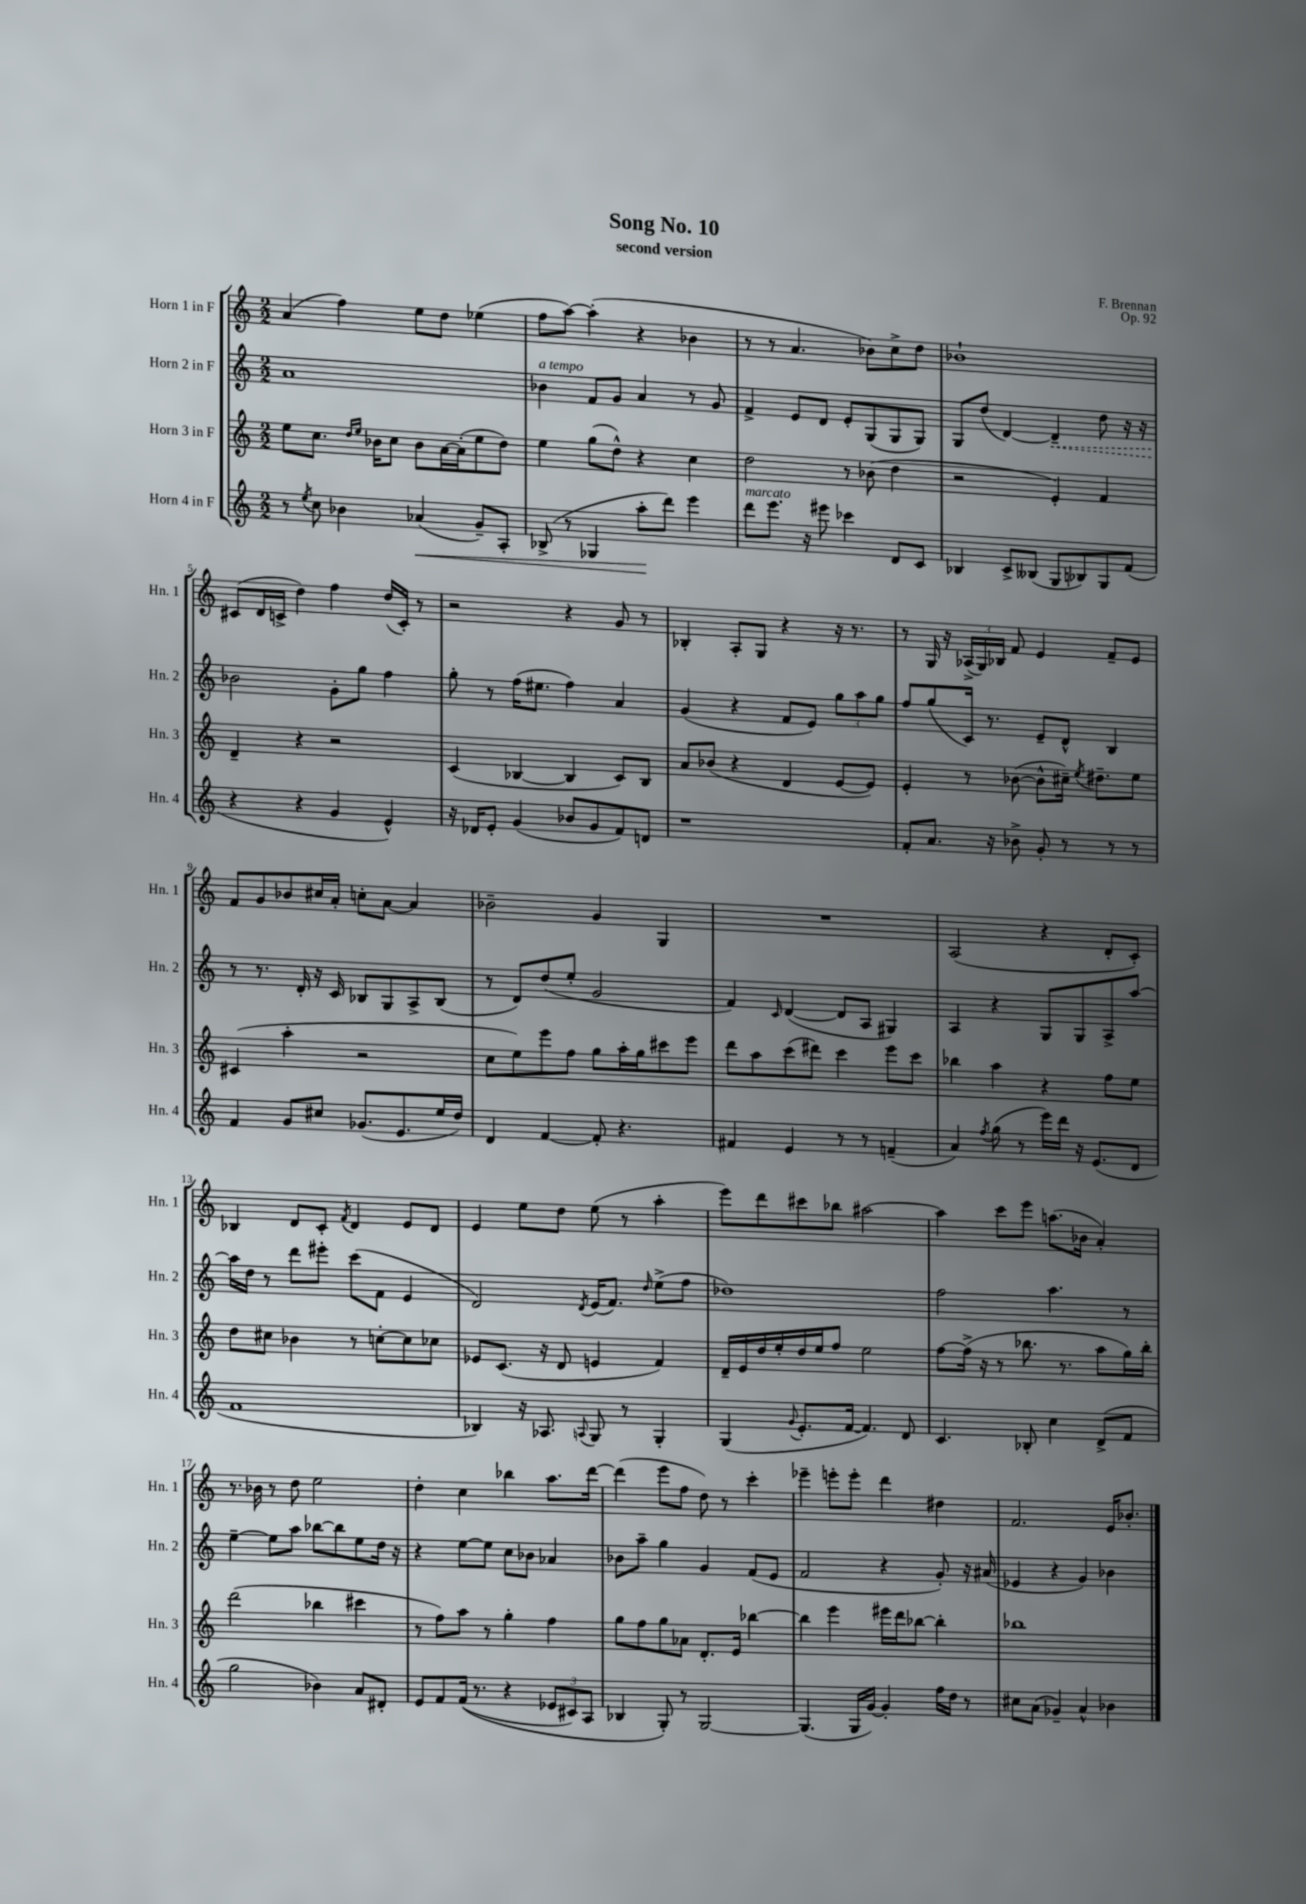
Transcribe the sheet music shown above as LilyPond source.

\header { title = "Song No. 10" composer = "F. Brennan" subtitle = "second version" opus = "Op. 92" }
<<
\new StaffGroup <<
\new Staff = "s0" \with { instrumentName = "Horn 1 in F" shortInstrumentName = "Hn. 1" } {
    \clef treble \key c \major \numericTimeSignature \time 2/2
    \autoBeamOff a'4( f''4) e''8[ d''8] ees''4( |
    f''8[ a''8]~) a''4-.( r4 bes'4 |
    r8 r8 a'4. bes'8[) c''8-> d''8] |
    bes'1-! |
    cis'8[( d'16 c'16]-> d''4) f''4 d''16[( c'16]-.) r8 |
    r2 r4 g'8 r8 |
    bes4-. a8[-. g8] r4 r16 r8. |
    r8 g16 r16 \tuplet 3/2 { aes16[->( g16) bes16] } f'8 e'4 f'8[-- e'8] |
    f'8[ g'8 bes'8 cis''16 a'16]-. c''8[-. a'8]~ a'4 |
    bes'2-- g'4 g4 |
    R1 |
    a2( r4 d'8[-. c'8]-.) |
    bes4 d'8[ c'8]-. \acciaccatura { f'8 } d'4 e'8[ d'8] |
    e'4 e''8[ d''8] e''8( r8 a''4-. |
    e'''8[) d'''8 cis'''8 bes''8] ais''2~ |
    ais''4 c'''8[ e'''8] a''8.[( bes'16] a'4-.) |
    r8. bes'16 r8 d''8 e''2 |
    d''4-. c''4 bes''4 a''8.[ d'''16]~ |
    d'''4( e'''8[ f''8] d''8) r8 c'''4-. |
    ees'''4-- e'''8[-. e'''8]-. d'''4 dis''4 |
    f'2. e'16[ bes'8.]-. \bar "|." |
}
\new Staff = "s1" \with { instrumentName = "Horn 2 in F" shortInstrumentName = "Hn. 2" } {
    \clef treble \key c \major \numericTimeSignature \time 2/2
    \autoBeamOff a'1 |
    bes'4^\markup { \italic "a tempo" } f'8[ g'8] a'4 r8 g'8 |
    f'4-> e'8[ d'8] e'8[-. g8( g8 g8]) |
    g8[ d''8]( d'4~) \once \override Hairpin.style = #'dashed-line d'4--\< d''8 r16 r16 |
    bes'2\! g'8[-. g''8] f''4 |
    g''8-. r8 f''16[( eis''8.] f''4) a'4 |
    g'4( r4 f'8[ e'8]) \tuplet 3/2 { g''8[ a''8 g''8] } |
    f''8[ g''8( c'16]) r8. e'8[-- d'8]-^ b4 |
    r8 r8. d'16-. r16 c'16 bes8[ g8 a8-> bes8]( |
    r8 d'8[) d''8( e''8]-. g'2 |
    f'4) \grace { c'16 } d'4~( d'8[ a8] gis4) |
    a4 r4 g8[ g8 a8-> a''8]~ |
    a''16[ d''16] r8 d'''8[ eis'''8]-. c'''8[( f'8] e'4 |
    d'2) \acciaccatura { d'8 } e'16[( f'8.]) \grace { d''16 } e''8[->( f''8] |
    des''1) |
    f''2 a''4. r8 |
    e''4~-- e''8[ a''8] bes''8[~ bes''8 e''8 d''16] r16 |
    r4 e''8[~ e''8] c''8[ bes'8] aes'4 |
    bes'8[ a''8]-- g''4 g'4 f'8[( e'8] |
    f'2 r4 g'8-.) r16 ais'16( |
    ees'4 r4 g'4) bes'4 \bar "|." |
}
\new Staff = "s2" \with { instrumentName = "Horn 3 in F" shortInstrumentName = "Hn. 3" } {
    \clef treble \key c \major \numericTimeSignature \time 2/2
    \autoBeamOff e''8[ c''8.] \grace { d''16[ e''16] } bes'16[ c''8] bes'8[ a'16~ a'16-.( e''8 d''8]) |
    e''4 g''8[( d''8]-^) r4 c''4 |
    d''2 r8 bes'8( d''4 |
    r2 e'4-.) f'4 |
    d'4-- r4 r2 |
    c'4( bes4~ bes4 c'8[) bes8] |
    a'8[ bes'8]( r4 d'4 e'8[~ e'8]) |
    e'4-. r8 bes'8~( bes'8[-^ cis''16]--) \acciaccatura { e''8 } dis''8.[-- e''8] |
    cis'4( a''4-. r2 |
    c''8[ e''8) e'''8 f''8] g''8[ a''16-. g''16 cis'''8 e'''8] |
    d'''8[ a''8 c'''8( dis'''8]) c'''4 e'''8[ c'''8] |
    bes''4 a''4 r4 f''8[ e''8] |
    d''8[ cis''8] bes'4 r8 c''8[~-. c''8 ces''8] |
    ees'8[ c'8.]( r16 d'8 e'4 f'4) |
    d'16[-- e'16 d''16 e''16-. d''16 e''16 f''8] e''2 |
    f''8[~ f''16]->( r16 r8 bes''8. r8. a''8[ g''16) bes''16]-. |
    d'''2( bes''4 cis'''4 |
    r8 f''8[) a''8] r8 g''4-. f''4 |
    g''8[ f''8 g''8 aes'8] d'8.[-. e'16] bes''4~ |
    bes''4 e'''4 eis'''16[ d'''16 bes''8]~ bes''4-. |
    bes''1 \bar "|." |
}
\new Staff = "s3" \with { instrumentName = "Horn 4 in F" shortInstrumentName = "Hn. 4" } {
    \clef treble \key c \major \numericTimeSignature \time 2/2
    \autoBeamOff r8 \acciaccatura { e''8 } c''8 bes'4 aes'4\<( g'8[--) a8]-. |
    bes8->( r8 ges4 a''8[-.\! d'''8]) e'''4 |
    d'''8[^\markup { \italic "marcato" } e'''8.] r16 eis'''8 ces'''4 d'8[ c'8] |
    bes4 c'8[-> beses8]( g8[ bes8) g8 f'8]( |
    r4 r4 g'4 e'4-^) |
    r16 des'16[ e'8]-. g'4( bes'8[ g'8 f'8) d'8] |
    r1 |
    f'8[-. a'8.] r16 bes'8-> g'8-. r8 r8 r8 |
    f'4 g'8[ cis''8] ges'8.[( e'8. e''16 d''16]) |
    d'4 f'4~ f'8-. r4. |
    fis'4 e'4 r8 r8 f'4--( |
    a'4) \acciaccatura { f''8 } g''8( r8 e'''16[) d'''16] r16 e'8.[( d'8] |
    f'1 |
    bes4) r16 aes8. \appoggiatura { a8 } g8 r8 g4-. |
    g4( \appoggiatura { g'8 } e'8.[-. f'16]~ f'4.) d'8 |
    c'4. bes8-. c''4 d'8[->( f'8] |
    g''2 bes'4) a'8[ dis'8]-. |
    e'8[ f'8 f'16](\( r8. r4 \tuplet 3/2 { ees'8[ cis'8) a8] } |
    bes4 g8-.\) r8 g2~ |
    g4.( g16[ g'16]~) g'4-. f''16[ d''16] r8 |
    cis''8[ a'8]( ges'4--) a'4-^ bes'4 \bar "|." |
}
>>
>>
